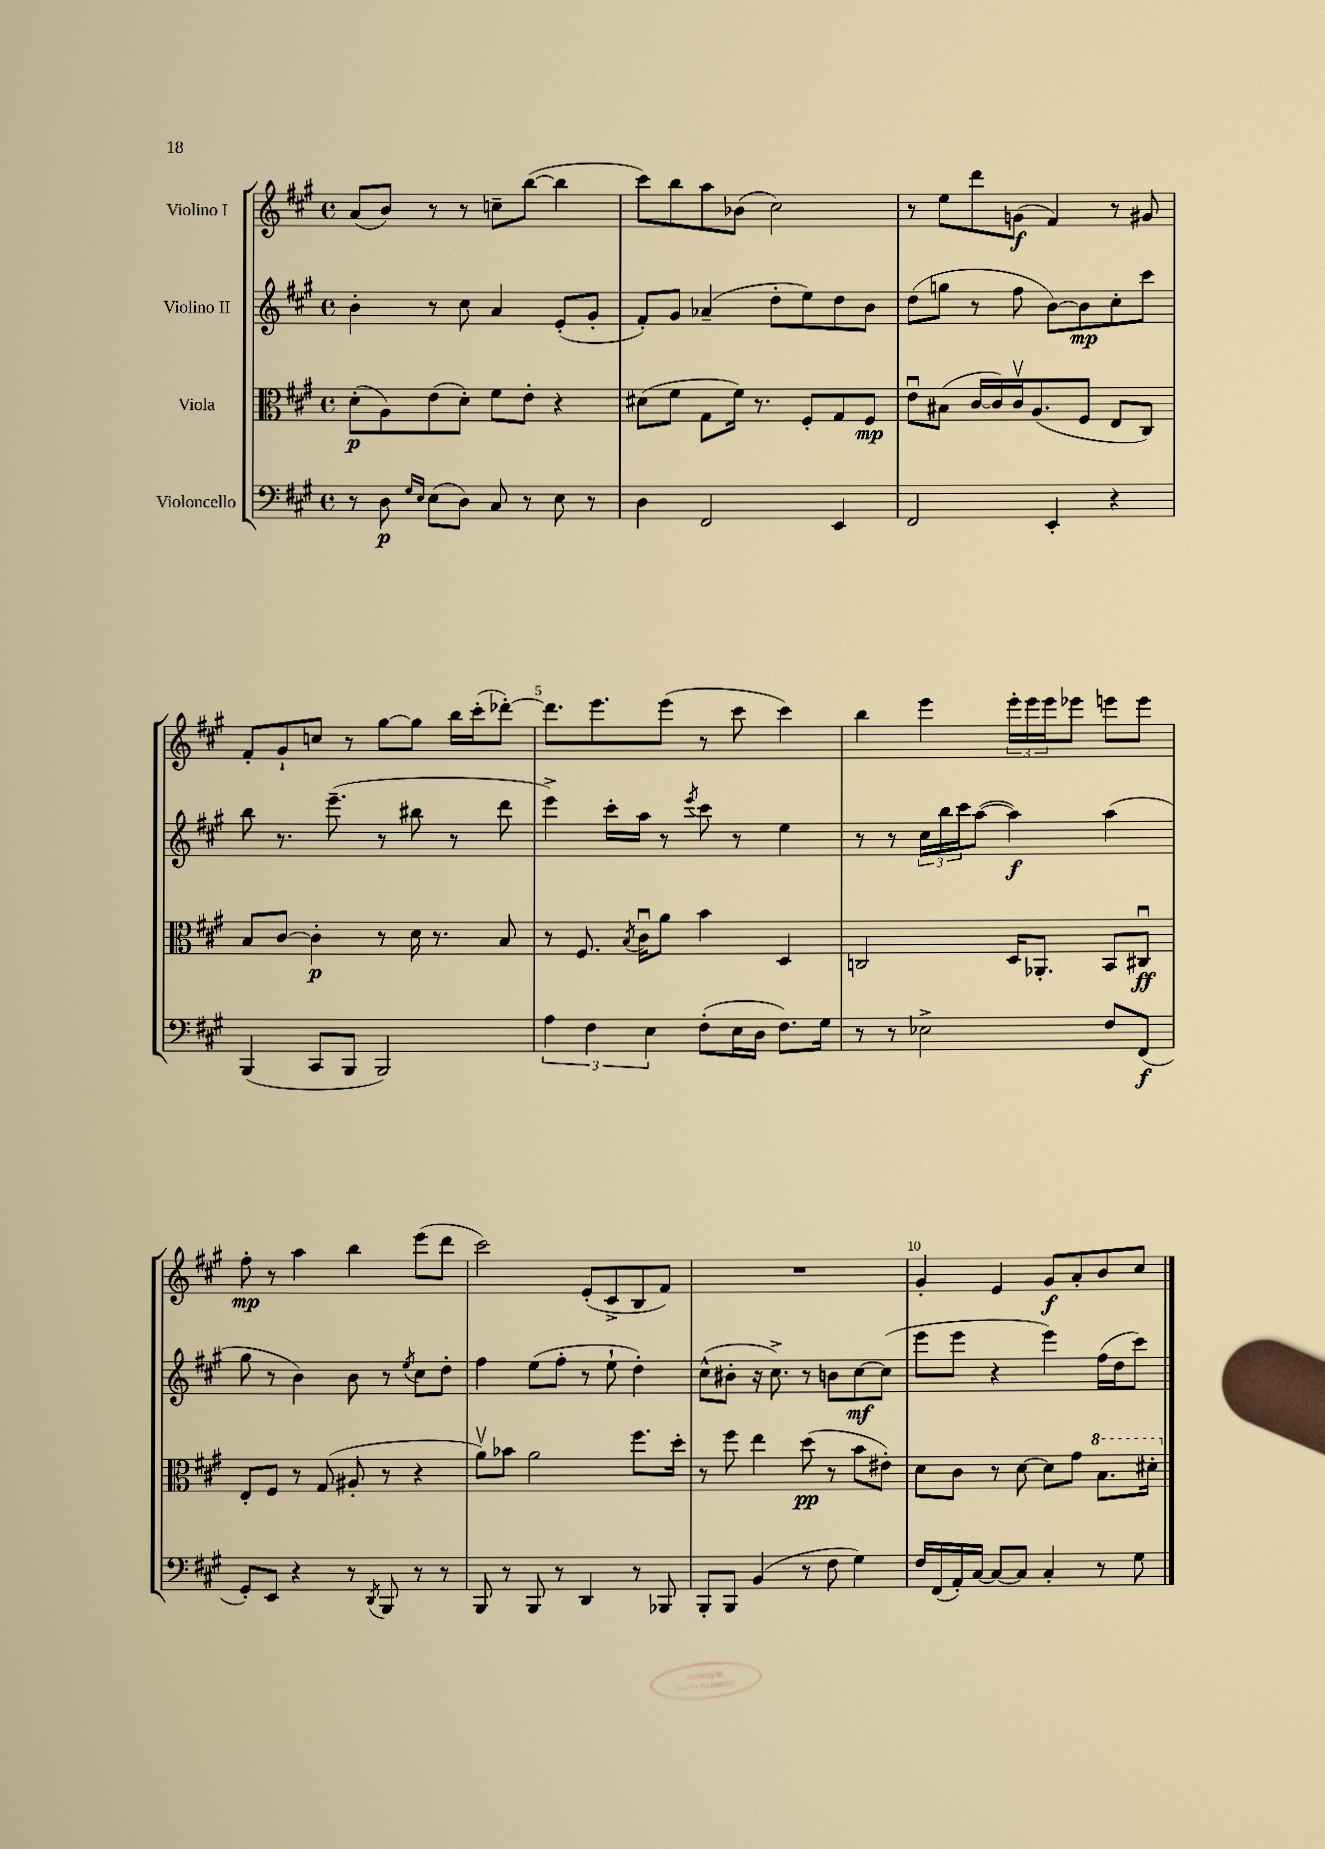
<<
\new StaffGroup <<
\new Staff = "s0" \with { instrumentName = "Violino I" } {
    \clef treble \key a \major \defaultTimeSignature \time 4/4
    a'8( b'8) r8 r8 c''8-- b''8~( b''4 |
    cis'''8) b''8 a''8 bes'8( cis''2) |
    r8 e''8 d'''8 g'8\f( fis'4) r8 gis'8 |
    fis'8-. gis'8-! c''8 r8 gis''8~ gis''8 b''16 cis'''16-.( des'''8~-.) |
    des'''8. e'''8. e'''8( r8 cis'''8 cis'''4) |
    b''4 e'''4 \tuplet 3/2 { e'''16-. e'''16 e'''16 } ees'''8 e'''8 e'''8 |
    fis''8-.\mp r8 a''4 b''4 e'''8( d'''8 |
    cis'''2) e'8-.( cis'8-> b8 fis'8) |
    R1 |
    gis'4-. e'4 gis'8\f a'8-. b'8 cis''8 \bar "|." |
}
\new Staff = "s1" \with { instrumentName = "Violino II" } {
    \clef treble \key a \major \defaultTimeSignature \time 4/4
    b'4-. r8 cis''8 a'4 e'8-.( gis'8-. |
    fis'8-.) gis'8 aes'4--( d''8-. e''8) d''8 b'8 |
    d''8( g''8 r8 fis''8 b'8~) b'8\mp cis''8-. cis'''8 |
    b''8 r8. e'''8.--( r8 bis''8 r8 d'''8 |
    e'''4->) cis'''16-. a''16 r8 \acciaccatura { e'''8 } cis'''8 r8 e''4 |
    r8 r8 \tuplet 3/2 { cis''16 b''16 cis'''16 } a''8~( a''4\f) a''4( |
    gis''8 r8 b'4) b'8 r8 \acciaccatura { e''8 } cis''8 d''8-. |
    fis''4 e''8( fis''8-. r8 e''8-! d''4-.) |
    cis''8-^( bis'8-. r16 cis''8.->) r8 b'8 cis''8~\mf cis''8( |
    e'''8 e'''8 r4 e'''4) fis''16( d''16 cis'''8) \bar "|." |
}
\new Staff = "s2" \with { instrumentName = "Viola" } {
    \clef alto \key a \major \defaultTimeSignature \time 4/4
    d'8-.\p( a8) e'8( d'8-.) fis'8 e'8-. r4 |
    dis'8( fis'8 gis8 fis'16) r8. fis8-. gis8 fis8\mp |
    e'8\downbow bis8( cis'16~ cis'16) cis'16\upbow a8.( fis8 e8 cis8) |
    b8 cis'8~ cis'4-.\p r8 d'16 r8. b8 |
    r8 fis8. \acciaccatura { b8 } cis'16\downbow a'8 b'4 d4 |
    c2 d16 aes,8.-. b,8 cis8\downbow\ff |
    e8-. fis8 r8 gis8( ais8-. r8 r4 |
    a'8\upbow) bes'8 a'2 fis''8. d''16-. |
    r8 fis''8 e''4 d''8\pp( r8 b'8 eis'8-.) |
    d'8 cis'8 r8 d'8~ d'8 gis'8 \ottava #1 b'8. dis''16-. \ottava #0 \bar "|." |
}
\new Staff = "s3" \with { instrumentName = "Violoncello" } {
    \clef bass \key a \major \defaultTimeSignature \time 4/4
    r8 d8\p \grace { gis16 e16 } e8( d8) cis8 r8 e8 r8 |
    d4 fis,2 e,4 |
    fis,2 e,4-. r4 |
    b,,4( cis,8 b,,8 b,,2) |
    \tuplet 3/2 { a4 fis4 e4 } fis8-.( e16 d16 fis8.) gis16 |
    r8 r8 ees2-> fis8 fis,8\f( |
    gis,8-.) e,8 r4 r8 \acciaccatura { d,8 } b,,8 r8 r8 |
    b,,8 r8 b,,8 r8 d,4 r8 bes,,8 |
    b,,8-. b,,8 b,4( r8 fis8 gis4) |
    fis16 fis,16( a,16-.) cis16~ cis8~ cis8 cis4-. r8 gis8 \bar "|." |
}
>>
>>
\layout { \context { \Score \override BarNumber.break-visibility = ##(#f #t #t) barNumberVisibility = #(every-nth-bar-number-visible 5) } }
